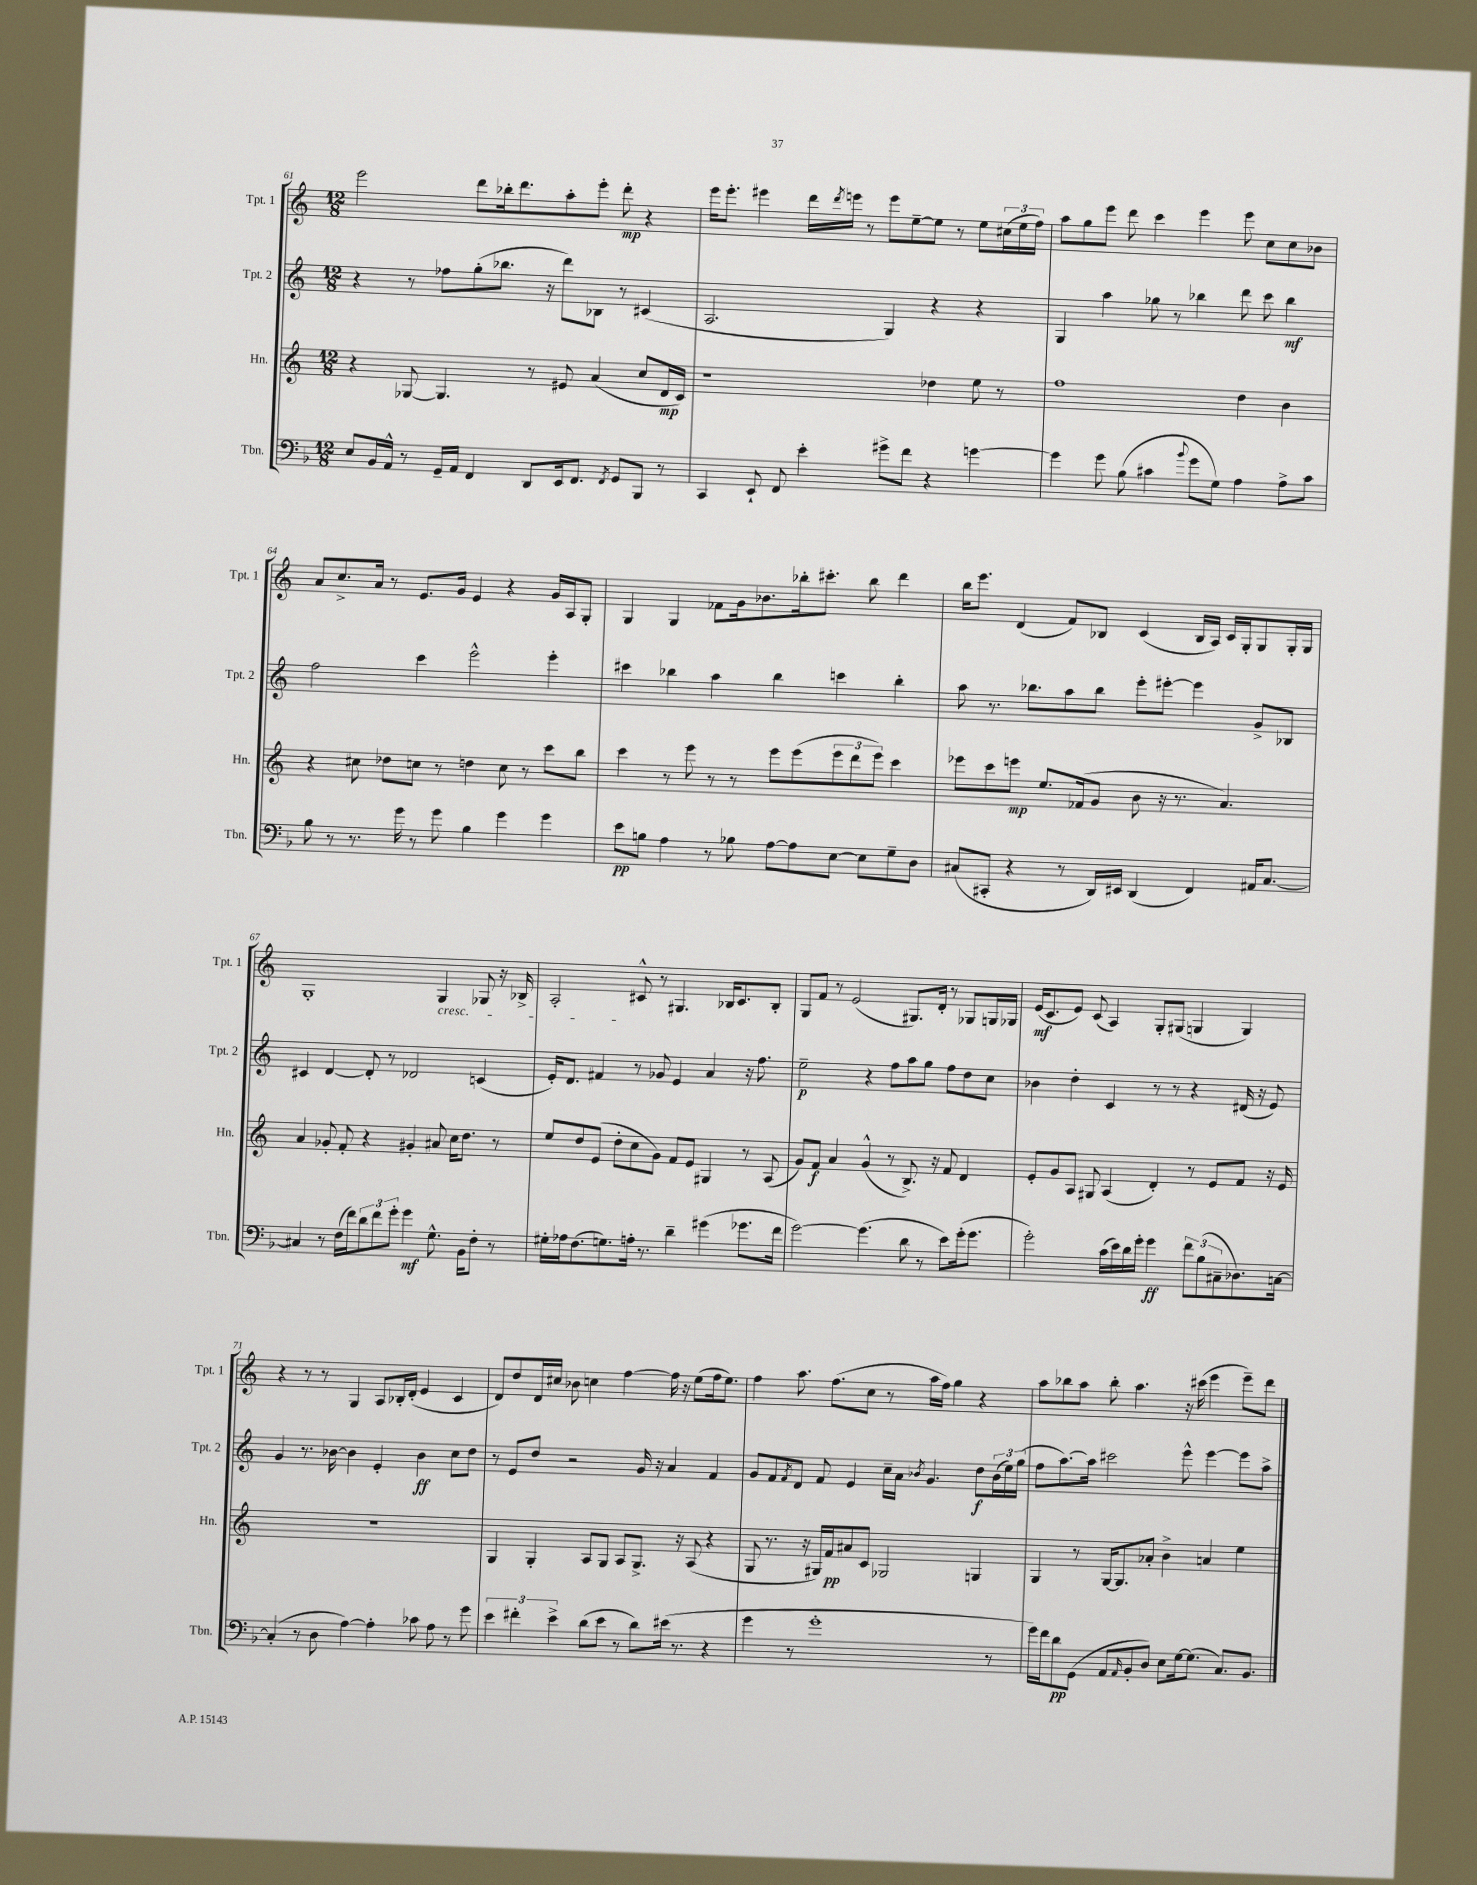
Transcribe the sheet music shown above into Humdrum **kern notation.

**kern	**kern	**kern	**kern
*staff4	*staff3	*staff2	*staff1
*clefF4	*clefG2	*clefG2	*clefG2
*k[b-]	*k[]	*k[]	*k[]
*M12/8	*M12/8	*M12/8	*M12/8
8E/L	4r	4r	2eee\
16BB-/L	.	.	.
16AA^^/JJ	.	.	.
8r	[8G-/	8r	.
16GG~/LL	4.G-/]	8ff-\L	.
16AA/JJ	.	.	.
4FF/	.	(8gg'\	8ddd\L
.	.	8.bb-\J	16bb-'\k
.	.	.	8.ddd\
8DD/L	8r	.	.
.	.	16r	.
16EE/k	8e#/	8ddd\L)	8aa'\
8.FF/J	.	.	.
.	(4a/	8B-\J	8eee'\J
8qFF/	.	.	.
8GG/L	.	8r	8ddd'\
8BBB-/J	8cc/L	(4c#/	4r
8r	16d/L	.	.
.	16c/JJ)	.	.
=	=	=	=
4CC/	1r	2.A/	16eee\LK
.	.	.	8.eee'\J
8EE`/	.	.	4eee#\
8FF/	.	.	.
4e'\	.	.	16ddd\LL
.	.	.	8qddd/
.	.	.	16eee\JJ
.	.	.	8r
8g#^\L	.	4G/)	8eee\L
8f\J	.	.	[8ee~\
4r	4dd-\	4r	8ee\]J
.	.	.	8r
[4g\	8ee\	4r	8ee\L
.	8r	.	(24cc#\L
.	.	.	24ee\
.	.	.	24ff\JJ)
=	=	=	=
4g\]	1ff	4G/	8aa\L
.	.	.	8gg\
8g\	.	4aa\	8eee\J
(8B-\	.	.	8ddd\
4c#\	.	8gg-\	4ccc\
.	.	8r	.
8qqb-/	.	.	.
8g\L	.	4bb-\	4eee\
8G\J)	.	.	.
4A\	4dd\	8ddd\	8eee\
.	.	8ccc\	8cc\L
8A^\L	4b\	4bb-\	8cc\
8c#\J	.	.	8b-\J
=	=	=	=
8B-\	4r	2ff\	8a/L
8r	.	.	8.cc^/
8.r	8cc#\	.	.
.	.	.	16a/Jk
.	8dd-\L	.	8r
16g\	.	.	.
8r	8cc\J	4ccc\	8.e/L
8g\	8r	.	.
.	.	.	16g/Jk
4B-\	4dd\	2eee^^\	4e/
4g\	8cc\	.	4r
.	8r	.	.
4g\	8ccc\L	4eee'\	16g/LL
.	.	.	16A/J
.	8bb\J	.	8G'/J
=	=	=	=
8e\L	4ccc\	4ccc#\	4G/
8B\J	.	.	.
4A\	8r	4bb-\	4G/
.	8eee\	.	.
8r	8r	4aa\	8f-\L
8B-\	8r	.	16g\k
.	.	.	8.b-\
[8A\L	8eee\L	4bb-\	.
8A\]	(8eee\	.	16bb-'\k
.	.	.	8.ccc#'\J
[8E\J	12eee\	4ccc\	.
.	12ddd\	.	.
8E\]L	.	.	8bb-\
.	12eee\J)	.	.
8G~\	4ccc\	4bb-'\	4ddd\
8D\J	.	.	.
=	=	=	=
(8C#/L	8eee-\L	8aa\	16bb\LK
.	.	.	8.eee\J
8CC#'/J	8ccc\	8.r	.
4r	8eee\J	.	(4d/
.	.	8.bb-\L	.
.	8.ee/L	.	.
8r	.	8aa\	8f/L)
.	(16f-/k	.	.
16DD/LL)	8g/J	8bb-\J	8B-/J
16EE#/JJ	.	.	.
(4DD/	8b\	8eee'\L	(4c/
.	16r	[8eee#'\J	.
.	8.r	.	.
4FF/)	.	4eee#\]	16B-/LL
.	.	.	16A/JJ)
.	4.a/)	.	16c/LL
.	.	.	16G'/J
16AA#/LK	.	8g^/L	8G/
[8.C#/J	.	.	.
.	.	8B-/J	16G'/L
.	.	.	16G/JJ
=	=	=	=
4C#/]	4a/	4c#/	1G'
8r	8g-'/	[4d/	.
(16F\LL	8f'/	.	.
16f\J)	.	.	.
12d\	4r	8d'/]	.
12f\	.	.	.
.	.	8r	.
12g'\J	.	.	.
4g\	4g#'/	2d-/	.
8.G^^\	8a#/	.	4G/
.	16cc\LK	.	.
16BB-\LK	8.dd\J	.	.
8F'\J	.	(4c/	8G-/
8r	8r	.	16r
.	.	.	16B-^/
=	=	=	=
16G#'\LL	8ee/L	16e'/LK)	2A'/
16A-\J	.	8.d/J	.
(8.F\	8dd/	.	.
.	(8e/J	4f#/	.
8.G\)	.	.	.
.	8dd'\L	.	.
16A'\Jk	8cc\	8r	8c#^^/
8.r	.	.	.
.	8g\J)	8g-/	8r
4d~\	8f/L	4e/	4.G#/
.	8e/J	.	.
(4g#\	4G#/	4a/	.
.	.	.	16B-/LK
.	.	.	8.c#/
8.g-\L	8r	16r	.
.	.	8.ff\	.
.	(8A/	.	8B-'/J
16f\Jk	.	.	.
=	=	=	=
[2g\)	8g/L)	2ee~\	8G/L
.	8f/J	.	8f/J
.	4a/	.	8r
.	.	.	(2e/
(4.g\]	(4g^^/	4r	.
.	8r	8ff\L	.
8d\	8.B^/)	8aa\	8.G#/L)
8r	.	8gg\J	.
.	16r	.	16d'/Jk
8e\L)	8f/	8ff\L	8r
(16g'\k	4d/	8dd\	8G-/L
8.g\J	.	.	.
.	.	8cc\J	16G/L
.	.	.	16G-/JJ
=	=	=	=
2g'\)	8e'/L	4b-\	(16e/LK
.	.	.	8.c/
.	8g/	.	.
.	8A/J	4dd'\	8e/J)
.	8G#/	.	(8c/
(16c\LL	(4A/	4c/	4A/)
16e\)	.	.	.
16d\	.	.	.
16g'\JJ	.	.	.
4g\	4d'/)	8r	8G'/L
.	.	8r	(8G#/J
12f\L	8r	4r	4G/
(12B-\	.	.	.
.	8e/L	.	.
12C#~\	.	.	.
8.D-\)	8f/J	(16d#/	4G/)
.	.	16r	.
.	16r	8e/)	.
[16C\Jk	16e/	.	.
=	=	=	=
(4C'/]	1.r	4g/	4r
8r	.	8.r	8r
8D\	.	.	8r
.	.	[16b-\	.
[4A\)	.	4b-\]	4G/
4A'\]	.	4e'/	8A/L
.	.	.	16B-'/L
.	.	.	(16d'/JJ
8c-\	.	4b-\	4e/
8A\	.	.	.
8r	.	8cc\L	4c/
8g\	.	8dd\J	.
=	=	=	=
6e\	4G/	8r	8d/L)
.	.	8e/L	8dd/
6f#'\	.	.	.
.	4G'/	8dd/J	16d/L
.	.	.	16cc#/JJ
6e^\	.	.	.
.	.	2r	8b-\
(8d\L	8A/L	.	4cc\
8e\J	8G/J	.	.
8r	8A/L	.	[4ff\
8d\L)	8.G^/J	16g/	.
.	.	16r	.
(16e#\Jk	.	4a/	16ff\]
8.r	16r	.	16r
.	(8A/	.	(8ee\L
4r	4r	4f/	16ff\k
.	.	.	8.ee\J)
=	=	=	=
4g\	8G/	8g/L	4ff\
.	8.r	8f/	.
.	.	8qf/	.
8r	.	8d/J	8.aa\
.	16r	.	.
1g'	16G#/LL)	8f/	.
.	16f/J	.	(8.ff\L
.	8a#/	4e/	.
.	8c/J	.	8cc\J
.	2G-/	16cc~\LL	8r
.	.	16a\JJ	.
.	.	8qb-/	.
.	.	4.g/	16aa\LL
.	.	.	16ff\JJ)
.	.	.	4gg\
.	4G/	8dd\L	4r
8r	.	(24b-\L	.
.	.	24ee\)	.
.	.	(24gg\JJ	.
=	=	=	=
16g\LL)	4G/	8ff\L	8aa\L
16f\J	.	.	.
8d\	.	[8.aa\)	8bb-\
(8GG\J	8r	.	8aa\J
.	.	16aa\]Jk	.
8AA/L	[16G/LK	2ccc#\	8bb-'\
.	8.G/]	.	.
16qqAA/	.	.	.
8BB-'/	.	.	4.aa\
8D/J)	8a-'/J	.	.
8E\L	4b^\	.	.
[16G\k	.	8eee^^\	16r
(8.G\]J	.	.	(16ccc#\
.	4a/	[4eee\	4eee\
8.C/L)	.	.	.
.	4ee\	8eee\]L	8eee~\L)
8.BB-/J	.	.	.
.	.	8aa^\J	8ddd\J
==	==	==	==
*-	*-	*-	*-
